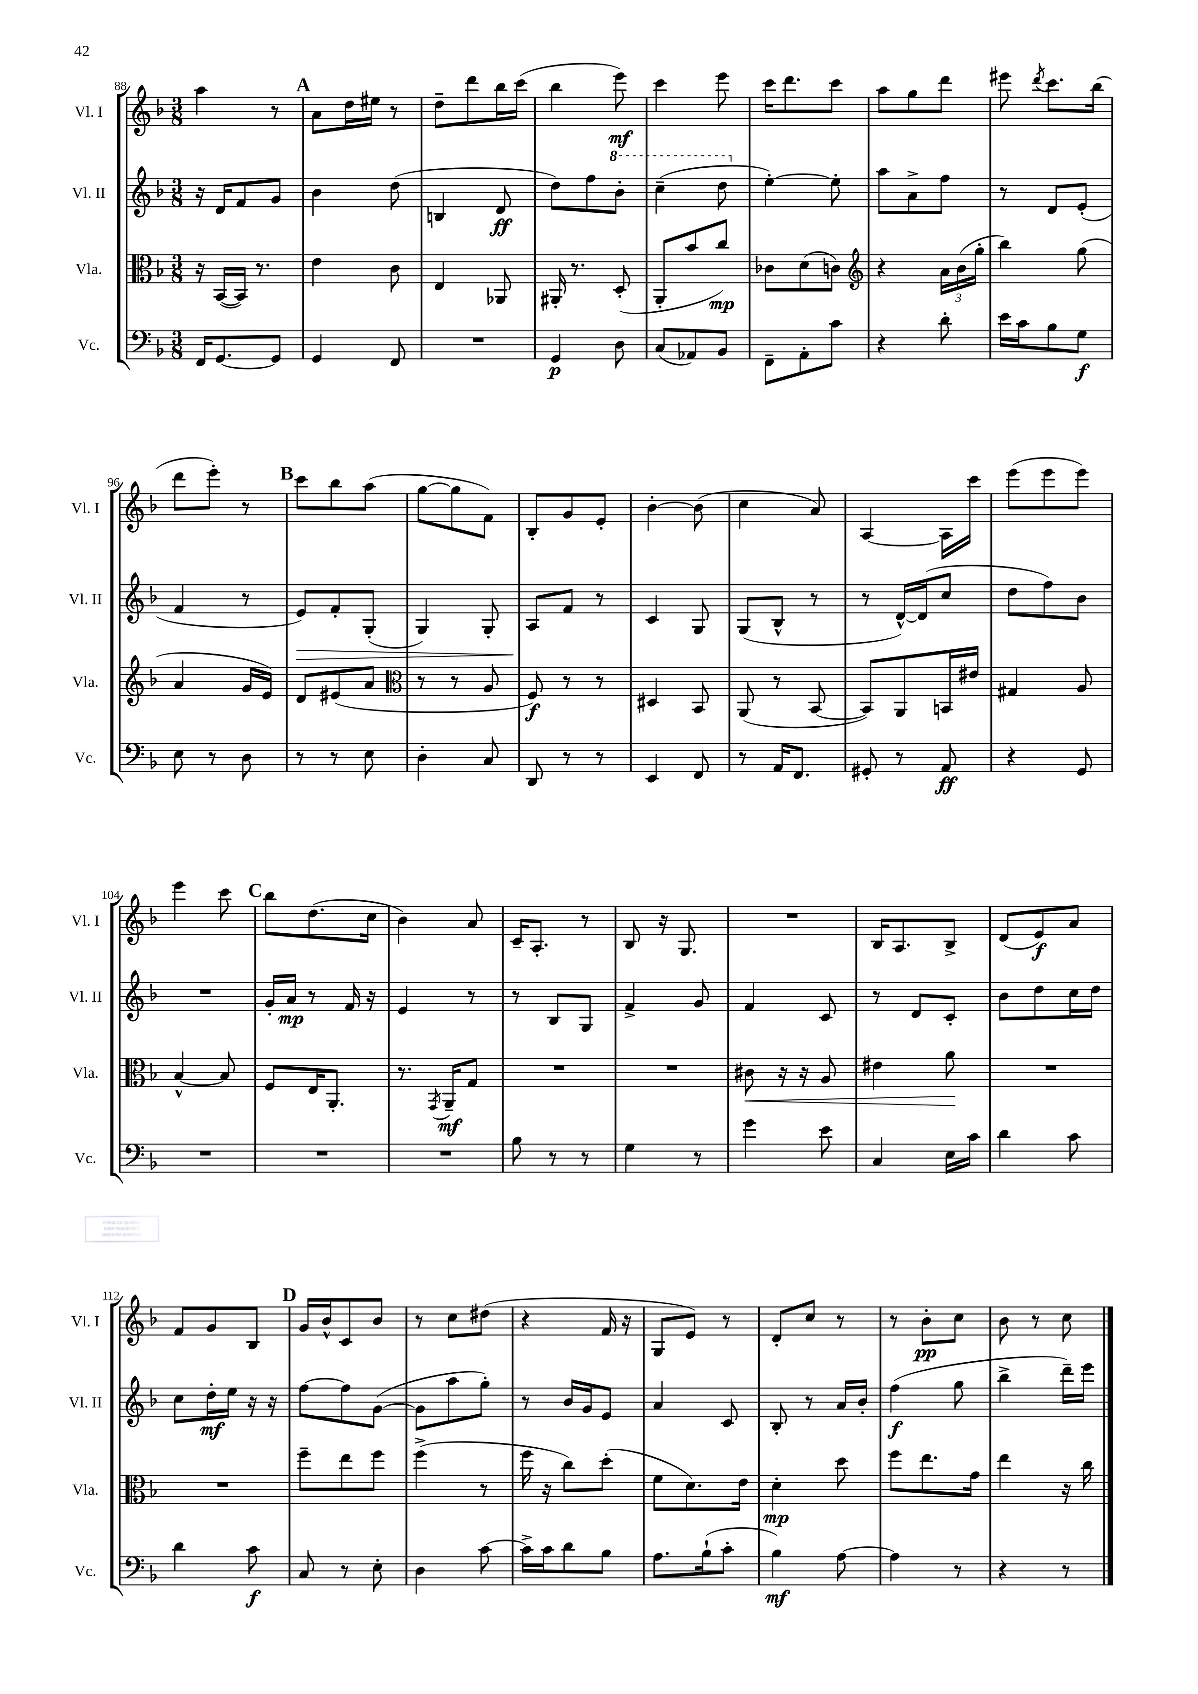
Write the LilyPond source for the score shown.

<<
\new StaffGroup <<
\new Staff = "s0" \with { instrumentName = "Vl. I" shortInstrumentName = "Vl. I" } {
    \clef treble \key f \major \numericTimeSignature \time 3/8
    \autoBeamOff a''4 r8 |
    \mark \markup { \bold "A" } a'8[ d''16 eis''16] r8 |
    d''8[-- d'''8 bes''16 c'''16]( |
    bes''4 e'''8\mf) |
    c'''4 e'''8 |
    c'''16[ d'''8. c'''8] |
    a''8[ g''8 d'''8] |
    eis'''8 \acciaccatura { d'''8 } c'''8.[ bes''16]( |
    d'''8[ e'''8]-.) r8 |
    \mark \markup { \bold "B" } c'''8[ bes''8 a''8]( |
    g''8[~ g''8 f'8]) |
    bes8[-. g'8 e'8]-. |
    bes'4~-. bes'8( |
    c''4 a'8) |
    a4~ a16[ c'''16] |
    e'''8[( e'''8 e'''8]) |
    e'''4 c'''8 |
    \mark \markup { \bold "C" } bes''8[ d''8.( c''16] |
    bes'4) a'8 |
    c'16[-- a8.]-. r8 |
    bes8 r16 g8. |
    R4. |
    bes16[ a8. bes8]-> |
    d'8[( e'8\f) a'8] |
    f'8[ g'8 bes8] |
    \mark \markup { \bold "D" } g'16[ bes'16-^ c'8 bes'8] |
    r8 c''8[ dis''8]( |
    r4 f'16 r16 |
    g8[ e'8]) r8 |
    d'8[-. c''8] r8 |
    r8 bes'8[-.\pp c''8] |
    bes'8 r8 c''8 \bar "|." |
}
\new Staff = "s1" \with { instrumentName = "Vl. II" shortInstrumentName = "Vl. II" } {
    \clef treble \key f \major \numericTimeSignature \time 3/8
    \autoBeamOff r16 d'16[ f'8 g'8] |
    \mark \markup { \bold "A" } bes'4 d''8( |
    b4 d'8\ff |
    d''8[) f''8 \ottava #1 bes''8]-. |
    c'''4--( d'''8 \ottava #0 |
    e''4~-.) e''8-. |
    a''8[ a'8-> f''8] |
    r8 d'8[ e'8]-.( |
    f'4 r8 |
    \mark \markup { \bold "B" } e'8[\>) f'8-. g8]-.( |
    g4) g8-. |
    a8[\! f'8] r8 |
    c'4 g8 |
    g8[( bes8]-^ r8 |
    r8 d'16[~-^) d'16( c''8] |
    d''8[ f''8) bes'8] |
    R4. |
    \mark \markup { \bold "C" } g'16[-. a'16]\mp r8 f'16 r16 |
    e'4 r8 |
    r8 bes8[ g8] |
    f'4-> g'8 |
    f'4 c'8 |
    r8 d'8[ c'8]-. |
    bes'8[ d''8 c''16 d''16] |
    c''8[ d''16-.\mf e''16] r16 r16 |
    \mark \markup { \bold "D" } f''8[~ f''8 g'8]~( |
    g'8[ a''8 g''8]-.) |
    r8 bes'16[ g'16 e'8] |
    a'4 c'8 |
    bes8-. r8 a'16[ bes'16]-. |
    f''4\f( g''8 |
    bes''4-> d'''16[--) e'''16] \bar "|." |
}
\new Staff = "s2" \with { instrumentName = "Vla." shortInstrumentName = "Vla." } {
    \clef alto \key f \major \numericTimeSignature \time 3/8
    \autoBeamOff r16 bes,16[~( bes,16]) r8. |
    \mark \markup { \bold "A" } e'4 c'8 |
    e4 aes,8 |
    ais,16-. r8. d8-.( |
    a,8[-. bes'8 c''8]\mp) |
    ces'8[ d'8( c'8]) |
    \clef treble r4 \tuplet 3/2 { a'16[ bes'16( g''16]-. } |
    bes''4) g''8( |
    a'4 g'16[ e'16]) |
    \mark \markup { \bold "B" } d'8[ eis'8( a'8] |
    \clef alto r8 r8 a8 |
    f8\f) r8 r8 |
    dis4 bes,8 |
    a,8( r8 bes,8~ |
    bes,8[) a,8 b,16 eis'16] |
    gis4 a8 |
    bes4~-^ bes8 |
    \mark \markup { \bold "C" } f8[ e16 a,8.]-. |
    r8. \acciaccatura { g,8 } a,16[--\mf g8] |
    R4. |
    R4. |
    cis'8\< r16 r16 a8 |
    eis'4 a'8\! |
    R4. |
    R4. |
    \mark \markup { \bold "D" } f''8[-- e''8 f''8] |
    f''4->( r8 |
    f''16 r16 c''8[) d''8]-.( |
    f'8[ d'8.) e'16] |
    d'4-.\mp d''8 |
    f''8[ e''8. g'16] |
    e''4 r16 c''16 \bar "|." |
}
\new Staff = "s3" \with { instrumentName = "Vc." shortInstrumentName = "Vc." } {
    \clef bass \key f \major \numericTimeSignature \time 3/8
    \autoBeamOff f,16[ g,8.~ g,8] |
    \mark \markup { \bold "A" } g,4 f,8 |
    R4. |
    g,4\p d8 |
    c8[( aes,8) bes,8] |
    f,8[-- a,8-. c'8] |
    r4 d'8-. |
    e'16[ c'16 bes8 g8]\f |
    e8 r8 d8 |
    \mark \markup { \bold "B" } r8 r8 e8 |
    d4-. c8 |
    d,8 r8 r8 |
    e,4 f,8 |
    r8 a,16[ f,8.] |
    gis,8-. r8 a,8\ff |
    r4 g,8 |
    R4. |
    \mark \markup { \bold "C" } R4. |
    R4. |
    bes8 r8 r8 |
    g4 r8 |
    g'4 e'8 |
    c4 e16[ c'16] |
    d'4 c'8 |
    d'4 c'8\f |
    \mark \markup { \bold "D" } c8 r8 e8-. |
    d4 c'8~ |
    c'16[-> c'16 d'8 bes8] |
    a8.[ bes16-!( c'8]-. |
    bes4\mf) a8~ |
    a4 r8 |
    r4 r8 \bar "|." |
}
>>
>>
\layout { \context { \Score currentBarNumber = #88 } }
